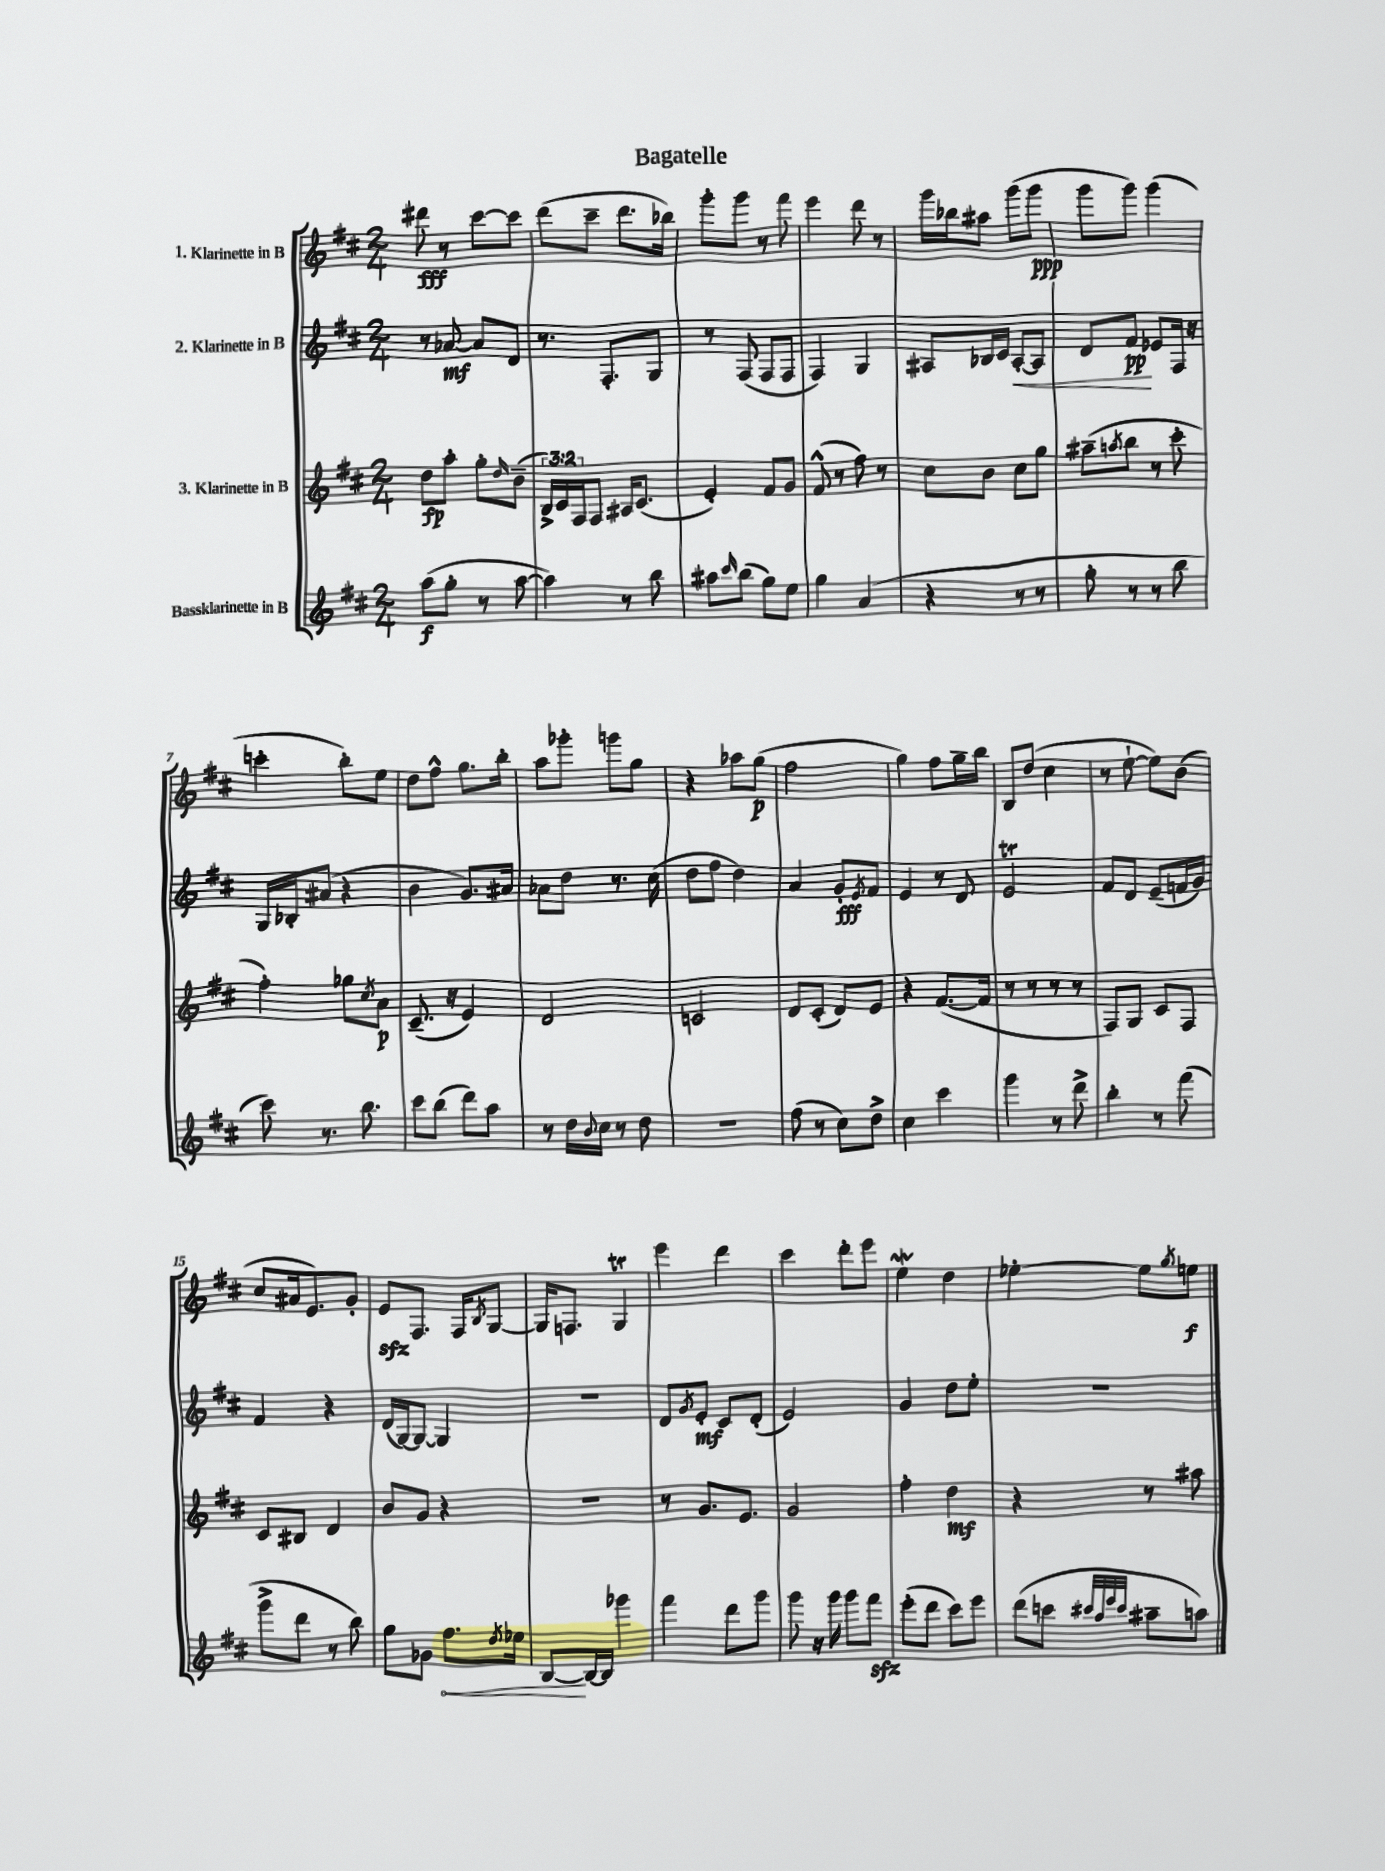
\header { title = "Bagatelle" }
<<
\new StaffGroup <<
\new Staff = "s0" \with { instrumentName = "1. Klarinette in B" } {
    \clef treble \key d \major \numericTimeSignature \time 2/4
    dis'''8\fff r8 cis'''8~ cis'''8 |
    d'''8( cis'''8-- d'''8. bes''16) |
    g'''8-. g'''8 r8 fis'''8 |
    e'''4 d'''8 r8 |
    g'''16 bes''16 ais''8 g'''8( g'''8\ppp |
    g'''8 g'''8) g'''4( |
    c'''4-. b''8-.) e''8 |
    d''8 fis''8-^ g''8. b''16-. |
    a''8 ges'''8-. g'''8 g''8 |
    r4 aes''8 g''8\p( |
    fis''2 |
    g''4) fis''8 g''16-- b''16 |
    b8 d''8( cis''4 |
    r8 e''8~-! e''8) b'8( |
    cis''8 ais'16 e'8.) g'8-. |
    e'8\sfz fis8. fis16 \acciaccatura { b8 } g8~ |
    g16 f8. g4\trill |
    e'''4 d'''4 |
    cis'''4 d'''8-. e'''8 |
    e''4\mordent d''4 |
    ees''4~-. ees''8 \acciaccatura { g''8 } e''8\f \bar "|." |
}
\new Staff = "s1" \with { instrumentName = "2. Klarinette in B" } {
    \clef treble \key d \major \numericTimeSignature \time 2/4
    r8 aes'8~\mf aes'8 d'8 |
    r8. fis8.-. g8 |
    r8 fis8( fis8 fis8 |
    fis4) g4 |
    ais8 bes16 cis'16 ais8~-.\< ais8 |
    d'8 fis'8\pp\! ees'8 fis16 r16 |
    g16 bes16-. ais'8( r4 |
    b'4 g'8.) ais'16 |
    aes'8 d''8 r8. cis''16( |
    d''8 fis''8 d''4) |
    a'4 g'8-.\fff \acciaccatura { e'8 } fis'8 |
    e'4 r8 d'8 |
    e'2\trill |
    fis'8 d'8 e'8--( f'16 g'16) |
    fis'4 r4 |
    d'16( g16~) g8~ g4 |
    r2 |
    d'8 \acciaccatura { g'8 } e'8-.\mf cis'8 d'8-.( |
    e'2) |
    g'4 d''8 e''8-. |
    r2 \bar "|." |
}
\new Staff = "s2" \with { instrumentName = "3. Klarinette in B" } {
    \clef treble \key d \major \numericTimeSignature \time 2/4 \override Staff.TupletNumber.text = #tuplet-number::calc-fraction-text
    d''8\fp a''8-. g''8-. \grace { d''16 } b'8--( |
    \tuplet 3/2 { b16->) cis'16 fis16 } fis8 ais16 cis'8.( |
    e'4-.) fis'8 g'8 |
    fis'8-^( r8 fis''8) r8 |
    cis''8 b'8 cis''8 g''8 |
    ais''8--( \acciaccatura { a''8 } b''8 r8 cis'''8-. |
    fis''4-.) ges''8 \acciaccatura { cis''8 } a'8\p |
    cis'8.--( r16 e'4) |
    d'2 |
    c'2 |
    d'8 cis'8-.( d'8) e'8 |
    r4 fis'8.~( fis'16 |
    r8 r8 r8 r8 |
    fis8) g8 cis'8 fis8 |
    cis'8 bis8 d'4 |
    b'8 g'8 r4 |
    R2 |
    r8 g'8. e'8. |
    g'2 |
    fis''4-. d''4\mf |
    r4 r8 ais''8 \bar "|." |
}
\new Staff = "s3" \with { instrumentName = "Bassklarinette in B" } {
    \clef treble \key d \major \numericTimeSignature \time 2/4
    a''8\f( g''8-. r8 a''8~ |
    a''4) r8 b''8 |
    ais''8 \grace { cis'''16 } b''8( g''8) e''8 |
    g''4 a'4( |
    r4 r8 r8 |
    g''8-. r8 r8 b''8 |
    cis'''8) r8. b''8. |
    cis'''8 b''8( d'''8) a''8 |
    r8 d''16 \appoggiatura { b'8 } cis''16 r8 d''8 |
    R2 |
    fis''8( r8 cis''8) d''8-> |
    cis''4 cis'''4 |
    g'''4 r8 d'''8-> |
    b''4-. r8 fis'''8( |
    g'''8-> d'''8 r8 b''8) |
    g''8 ges'8 \once \override Hairpin.circled-tip = ##t fis''8.\< \acciaccatura { d''8 } ees''16 |
    b8~\! b16~ b16 ges'''4 |
    fis'''4 d'''8 g'''8 |
    g'''8 r16 g'''16 g'''8 fis'''8\sfz |
    e'''8-.( d'''8 cis'''8) e'''8 |
    d'''8( c'''8 \grace { cis'''32 a''32 e'''32 cis'''32 } ais''8-- a''8) \bar "|." |
}
>>
>>
